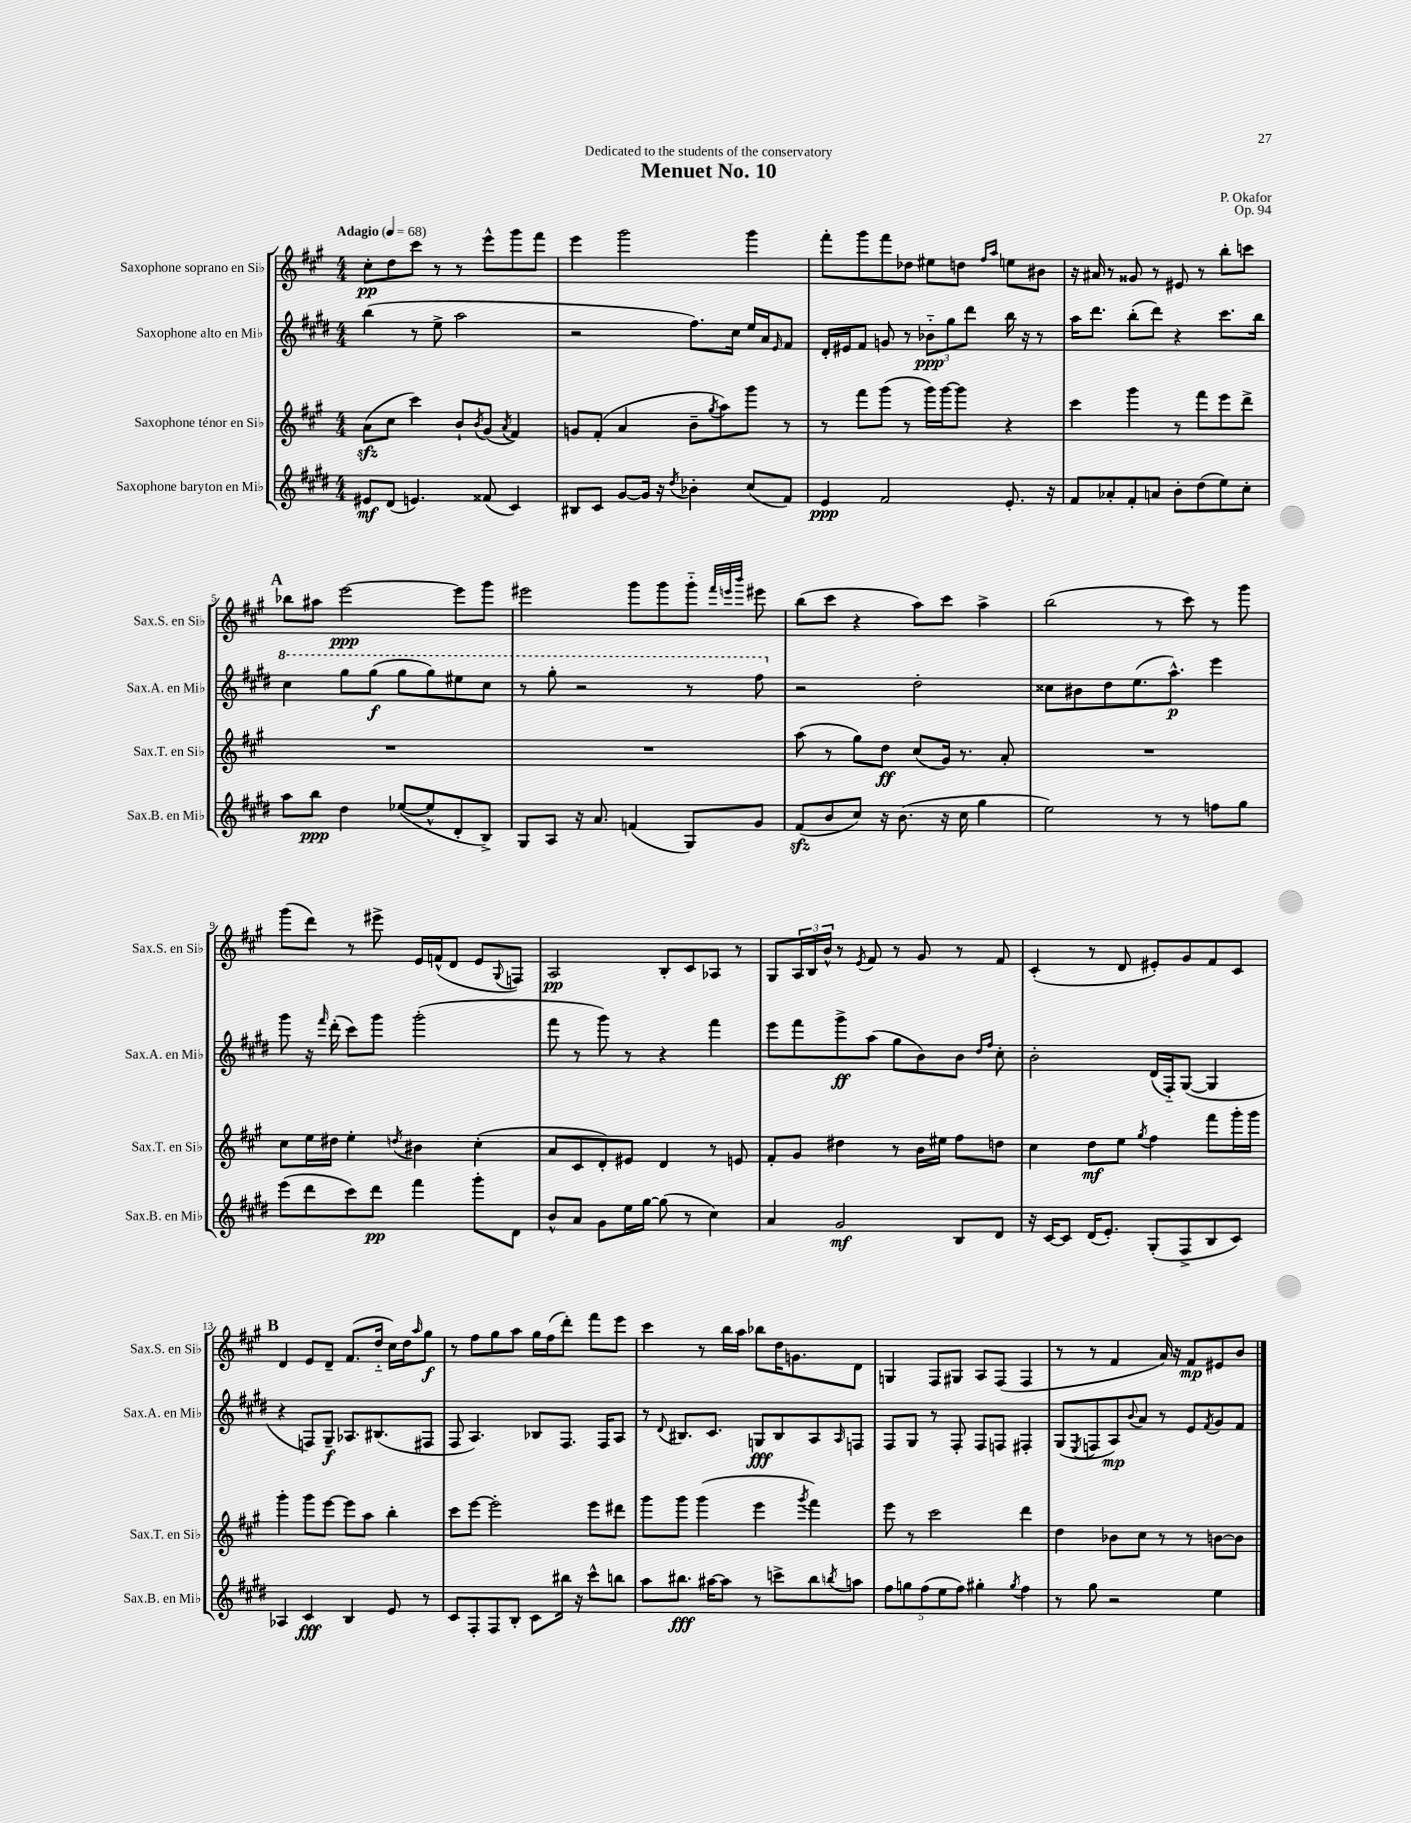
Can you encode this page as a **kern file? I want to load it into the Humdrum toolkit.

**kern	**dynam	**kern	**dynam	**kern	**dynam	**kern	**dynam
*part4	*part4	*part3	*part3	*part2	*part2	*part1	*part1
*staff4	*staff4	*staff3	*staff3	*staff2	*staff2	*staff1	*staff1
*I"Saxophone baryton en Mi♭	*	*I"Saxophone ténor en Si♭	*	*I"Saxophone alto en Mi♭	*	*I"Saxophone soprano en Si♭	*
*I'Sax.B. en Mi♭	*	*I'Sax.T. en Si♭	*	*I'Sax.A. en Mi♭	*	*I'Sax.S. en Si♭	*
*clefG2	*	*clefG2	*	*clefG2	*	*clefG2	*
*k[f#c#g#d#]	*	*k[f#c#g#]	*	*k[f#c#g#d#]	*	*k[f#c#g#]	*
*M4/4	*	*M4/4	*	*M4/4	*	*M4/4	*
*MM68	*	*MM68	*	*MM68	*	*MM68	*
=1	=1	=1	=1	=1	=1	=1	=1
!	!	!	!	!	!	!LO:TX:a:B:t=Adagio	!
8e#X/L	mf	(8azz\L	.	(4bb\	.	8cc#'\L	pp
(8d#/J	.	8cc#\J	.	.	.	8dd\	.
4.en/)	.	4ccc#\)	.	8r	.	8ccc#\J	.
.	.	.	.	8ee^\	.	8r	.
.	.	8b`/L	.	2aa\	.	8r	.
.	.	8qb/	.	.	.	.	.
(8f##X/	.	(8g#/J	.	.	.	8eee^^\L	.
.	.	8qa/	.	.	.	.	.
4c#/)	.	4f#/)	.	.	.	8ggg#\	.
.	.	.	.	.	.	8fff#\J	.
=2	=2	=2	=2	=2	=2	=2	=2
8B#X/L	.	8gn/L	.	2r	.	4eee\	.
8c#/J	.	(8f#'/J	.	.	.	.	.
[8g#/L	.	4a/	.	.	.	2ggg#\	.
16g#/Jk]	.	.	.	.	.	.	.
16r	.	.	.	.	.	.	.
8qdd#/	.	.	.	.	.	.	.
4b-X'\	.	8b~\L	.	8.ff#\L)	.	.	.
.	.	8qgg#/	.	.	.	.	.
.	.	8aa\)	.	.	.	.	.
.	.	.	.	16cc#\Jk	.	.	.
(8cc#/L	.	8ggg#\J	.	16ee/LL	.	4ggg#\	.
.	.	.	.	16a/J	.	.	.
.	.	.	.	16qqe/	.	.	.
8f#/J)	.	8r	.	8f#/J	.	.	.
=3	=3	=3	=3	=3	=3	=3	=3
4e/	ppp	8r	.	16d#'/LL	.	8fff#'\L	.
.	.	.	.	16e#X/J	.	.	.
.	.	8fff#\L	.	8f#/J	.	8ggg#\	.
2f#/	.	(8ggg#\J	.	8gn/	.	8fff#\	.
.	.	8r	.	8r	.	8dd-X\J	.
.	.	16ggg#\LL)	.	12b-X\L	ppp	8ee#X\L	.
.	.	[16ggg#\J	.	.	.	.	.
.	.	.	.	12gg#\	.	.	.
.	.	8ggg#\J]	.	.	.	8ddn\J	.
.	.	.	.	12ddd#\J	.	.	.
.	.	.	.	.	.	16qqff#/LL	.
.	.	.	.	.	.	16qqaa/JJ	.
8.e'/	.	4r	.	16bb\	.	8een\L	.
.	.	.	.	16r	.	.	.
.	.	.	.	8r	.	8b#X\J	.
16r	.	.	.	.	.	.	.
=4	=4	=4	=4	=4	=4	=4	=4
8f#/L	.	4ccc#\	.	16aa\KL	.	16r	.
.	.	.	.	8.ddd#\J	.	16a#X/	.
8a-X'/	.	.	.	.	.	8r	.
8f#'/	.	4ggg#\	.	(8bb'\L	.	8g##X/	.
8an/J	.	.	.	8ddd#\J)	.	8r	.
8b'\L	.	8r	.	4r	.	8e#X/	.
(8dd#\	.	8fff#\L	.	.	.	8r	.
8ee\)	.	8eee\	.	8.ccc#\L	.	8bb'\L	.
8cc#'\J	.	8ddd^\J	.	.	.	8cccn\J	.
.	.	.	.	16bb\Jk	.	.	.
!!LO:LB:g=z
!!LO:REH:place=s1:t=A
=5	=5	=5	=5	=5	=5	=5	=5
*	*	*	*	*8va	*	*	*
8aa\L	.	1r	.	4ccc#\	.	8bb-X\L	.
8bb\J	ppp	.	.	.	.	8aa#X\J	.
4dd#\	.	.	.	8ggg#\L	.	[2eee\	ppp
.	.	.	.	(8ggg#\J	f	.	.
([8ee-X/L	.	.	.	8ggg#\L	.	.	.
8ee-^^/]	.	.	.	8ggg#\)	.	.	.
8d#'/	.	.	.	8eee#X\	.	8eee\L]	.
8B^/J)	.	.	.	8ccc#\J	.	8ggg#\J	.
=6	=6	=6	=6	=6	=6	=6	=6
8G#/L	.	1r	.	8r	.	2eee#X\	.
8A/J	.	.	.	8ggg#'\	.	.	.
16r	.	.	.	2r	.	.	.
8.a/	.	.	.	.	.	.	.
(4fn/	.	.	.	.	.	8ggg#\L	.
.	.	.	.	.	.	8ggg#\	.
8G#/L)	.	.	.	8r	.	8ggg#\J	.
.	.	.	.	.	.	32qqfff#/LLL	.
.	.	.	.	.	.	32qqeeen/	.
.	.	.	.	.	.	32qqbbb/JJJ	.
8g#/J	.	.	.	8fff#\	.	8eee#X\	.
=7	=7	=7	=7	=7	=7	=7	=7
*	*	*	*	*X8va	*	*	*
(8f#zz/L	.	(8aa\	.	2r	.	(8bb\L	.
8b/	.	8r	.	.	.	8ccc#\J	.
8cc#/J)	.	8gg#\L)	.	.	.	4r	.
16r	.	8dd\J	ff	.	.	.	.
(8.b\	.	.	.	.	.	.	.
.	.	(8cc#/L	.	2dd#'\	.	8aa\L)	.
16r	.	16g#/Jk)	.	.	.	8ccc#\J	.
16cc#\	.	8.r	.	.	.	.	.
4gg#\	.	.	.	.	.	4aa^\	.
.	.	8a'/	.	.	.	.	.
=8	=8	=8	=8	=8	=8	=8	=8
2ee\)	.	1r	.	8cc##X\L	.	(2bb\	.
.	.	.	.	8b#X\	.	.	.
.	.	.	.	8dd#\	.	.	.
.	.	.	.	(8.ee\	.	.	.
8r	.	.	.	.	.	8r	.
.	.	.	.	8.aa^^\J)	p	.	.
8r	.	.	.	.	.	8ccc#\)	.
8ffn\L	.	.	.	4eee\	.	8r	.
8gg#\J	.	.	.	.	.	8ggg#\	.
!!LO:LB:g=z
=9	=9	=9	=9	=9	=9	=9	=9
(8eee\L	.	8cc#\L	.	8ggg#\	.	(8ggg#\L	.
8ddd#\	.	16ee\L	.	16r	.	8ddd\J)	.
.	.	.	.	16qqfff#/	.	.	.
.	.	16dd#X\JJ	.	(16ddd#'\	.	.	.
8ccc#\)	.	4ee'\	.	8ccc#\L)	.	8r	.
8ddd#\J	pp	.	.	8ggg#\J	.	8eee#X^\	.
.	.	8qddn/	.	.	.	.	.
4fff#\	.	4b#X\	.	(2ggg#'\	.	16e/LL	.
.	.	.	.	.	.	(16fn^^/J	.
.	.	.	.	.	.	8d/J	.
8ggg#'\L	.	(4cc#'\	.	.	.	8e/L	.
.	.	.	.	.	.	8qqG#/	.
8d#\J	.	.	.	.	.	8Fn/J)	.
=10	=10	=10	=10	=10	=10	=10	=10
8b^^/L	.	8a/L	.	8fff#\	.	2A/	pp
8a/J	.	8c#/	.	8r	.	.	.
8g#\L	.	8d'/)	.	8ggg#\)	.	.	.
16ee\L	.	8e#X/J	.	8r	.	.	.
[16gg#\JJ	.	.	.	.	.	.	.
(8gg#\]	.	4d/	.	4r	.	8B'/L	.
8r	.	.	.	.	.	8c#/	.
4cc#\)	.	8r	.	4fff#\	.	8A-X/J	.
.	.	8en/	.	.	.	8r	.
=11	=11	=11	=11	=11	=11	=11	=11
4a/	.	8f#'/L	.	8eee\L	.	8G#/L	.
.	.	8g#/J	.	8fff#\	.	24A/L	.
.	.	.	.	.	.	24B/	.
.	.	.	.	.	.	24b^^/JJ	.
2g#/	mf	4dd#X\	.	8ggg#^\	ff	8r	.
.	.	.	.	.	.	8qe/	.
.	.	.	.	(8aa\J	.	8f#/	.
.	.	8r	.	8gg#\L	.	8r	.
.	.	16b\LL	.	8b\)	.	8g#/	.
.	.	16ee#X\JJ	.	.	.	.	.
8B/L	.	8ff#\L	.	8b\J	.	8r	.
.	.	.	.	16qqdd#/LL	.	.	.
.	.	.	.	16qqff#/JJ	.	.	.
8d#/J	.	8ddn\J	.	8cc#'\	.	8f#/	.
=12	=12	=12	=12	=12	=12	=12	=12
16r	.	4cc#\	.	2b'\	.	(4c#'/	.
[16c#/KL	.	.	.	.	.	.	.
8c#/J]	.	.	.	.	.	.	.
(16d#/KL	.	8dd\L	mf	.	.	8r	.
8.e'/J)	.	.	.	.	.	.	.
.	.	8ee\J	.	.	.	8d/	.
.	.	8qgg#/	.	.	.	.	.
(8G#'/L	.	4ff#\	.	(16d#/LL	.	8e#X'/L)	.
.	.	.	.	16F#/J)	.	.	.
8F#^/	.	.	.	([8G#/J	.	8g#/	.
8B/	.	8fff#\L	.	4G#/]	.	8f#/	.
8c#/J)	.	16ggg#'\L	.	.	.	8c#/J	.
.	.	16ggg#\JJ	.	.	.	.	.
!!LO:LB:g=z
!!LO:REH:place=s1:t=B
=13	=13	=13	=13	=13	=13	=13	=13
4A-X/	.	4ggg#'\	.	4r	.	4d/	.
4c#/	fff	8ggg#\L	.	8Fn/L)	.	8e/L	.
.	.	[8eee\J	.	8G#~/J	f	8d~/J	.
4B/	.	8eee\L]	.	8.A-X/L	.	(8.f#/L	.
.	.	8aa\J	.	.	.	.	.
.	.	.	.	(8.B#X/	.	16dd/Jk	.
8e/	.	4bb'\	.	.	.	16cc#\LL)	.
.	.	.	.	.	.	16dd\J	.
.	.	.	.	.	.	16qqaa/	.
8r	.	.	.	8F#X/J	.	8gg#\J	f
=14	=14	=14	=14	=14	=14	=14	=14
8c#/L	.	8ccc#\L	.	8F#/	.	8r	.
8F#'/	.	[8eee\J	.	4.A/)	.	8ff#\L	.
8F#/	.	2eee'\]	.	.	.	8gg#\	.
8B'/J	.	.	.	.	.	8aa\J	.
8c#\L	.	.	.	8B-X/L	.	16gg#\LL	.
.	.	.	.	.	.	(16ff#\J	.
16bb#X\Jk	.	.	.	8.F#/J	.	8ddd'\J)	.
16r	.	.	.	.	.	.	.
8ccc#^^\L	.	8eee\L	.	.	.	8fff#\L	.
.	.	.	.	16F#/KL	.	.	.
8bbn\J	.	8ddd#X\J	.	8A/J	.	8eee\J	.
=15	=15	=15	=15	=15	=15	=15	=15
8aa\L	.	8ggg#\L	.	8r	.	4ccc#\	.
.	.	.	.	8qqd#/	.	.	.
8.bb#X\J	fff	8ggg#\J	.	8.B#X/L	.	.	.
.	.	(4ggg#\	.	.	.	8r	.
[16aa#X\KL	.	.	.	8.c#/J	.	.	.
8aa#\J]	.	.	.	.	.	16bb\LL	.
.	.	.	.	.	.	16aa\JJ	.
8r	.	4eee\	.	8Gn/L	fff	8bb-X\L	.
8cccn^\L	.	.	.	8B#/	.	16dd\K	.
.	.	.	.	.	.	8.gn\	.
.	.	8qggg#/	.	.	.	.	.
8bb#\	.	4fff#\)	.	8A/	.	.	.
8qbbn/	.	.	.	16qqA/	.	.	.
8aan\J	.	.	.	8Fn/J	.	8d\J	.
=16	=16	=16	=16	=16	=16	=16	=16
10ff#\L	.	8eee\	.	8F#/L	.	4Gn/	.
10ggn\	.	.	.	.	.	.	.
.	.	8r	.	8G#/J	.	.	.
(10ff#\	.	.	.	.	.	.	.
.	.	2ccc#\	.	8r	.	8F#/L	.
10ee\	.	.	.	.	.	.	.
.	.	.	.	8F#'/	.	8G#X/J	.
10ff#\J)	.	.	.	.	.	.	.
4gg#X'\	.	.	.	8F#/L	.	8A/L	.
.	.	.	.	8Fn/J	.	(8F#/J	.
8qgg#/	.	.	.	.	.	.	.
4ff#\	.	4ddd\	.	4F#X'/	.	4F#/	.
=17	=17	=17	=17	=17	=17	=17	=17
8r	.	4dd\	.	(8G#/L	.	8r	.
.	.	.	.	8qE/	.	.	.
8gg#\	.	.	.	8Fn/	.	8r	.
2r	.	8b-X\L	.	8A/)	mp	4f#/	.
.	.	.	.	8qqb/	.	.	.
.	.	8cc#\J	.	8a/J	.	.	.
.	.	8r	.	8r	.	16a/)	.
.	.	.	.	.	.	16r	.
.	.	8r	.	8e/L	.	8f#/L	mp
.	.	.	.	8qf#/	.	.	.
4ee\	.	[8bn\L	.	8g#/	.	8e#X/	.
.	.	8b\J]	.	8f#/J	.	8b/J	.
==	==	==	==	==	==	==	==
*-	*-	*-	*-	*-	*-	*-	*-
